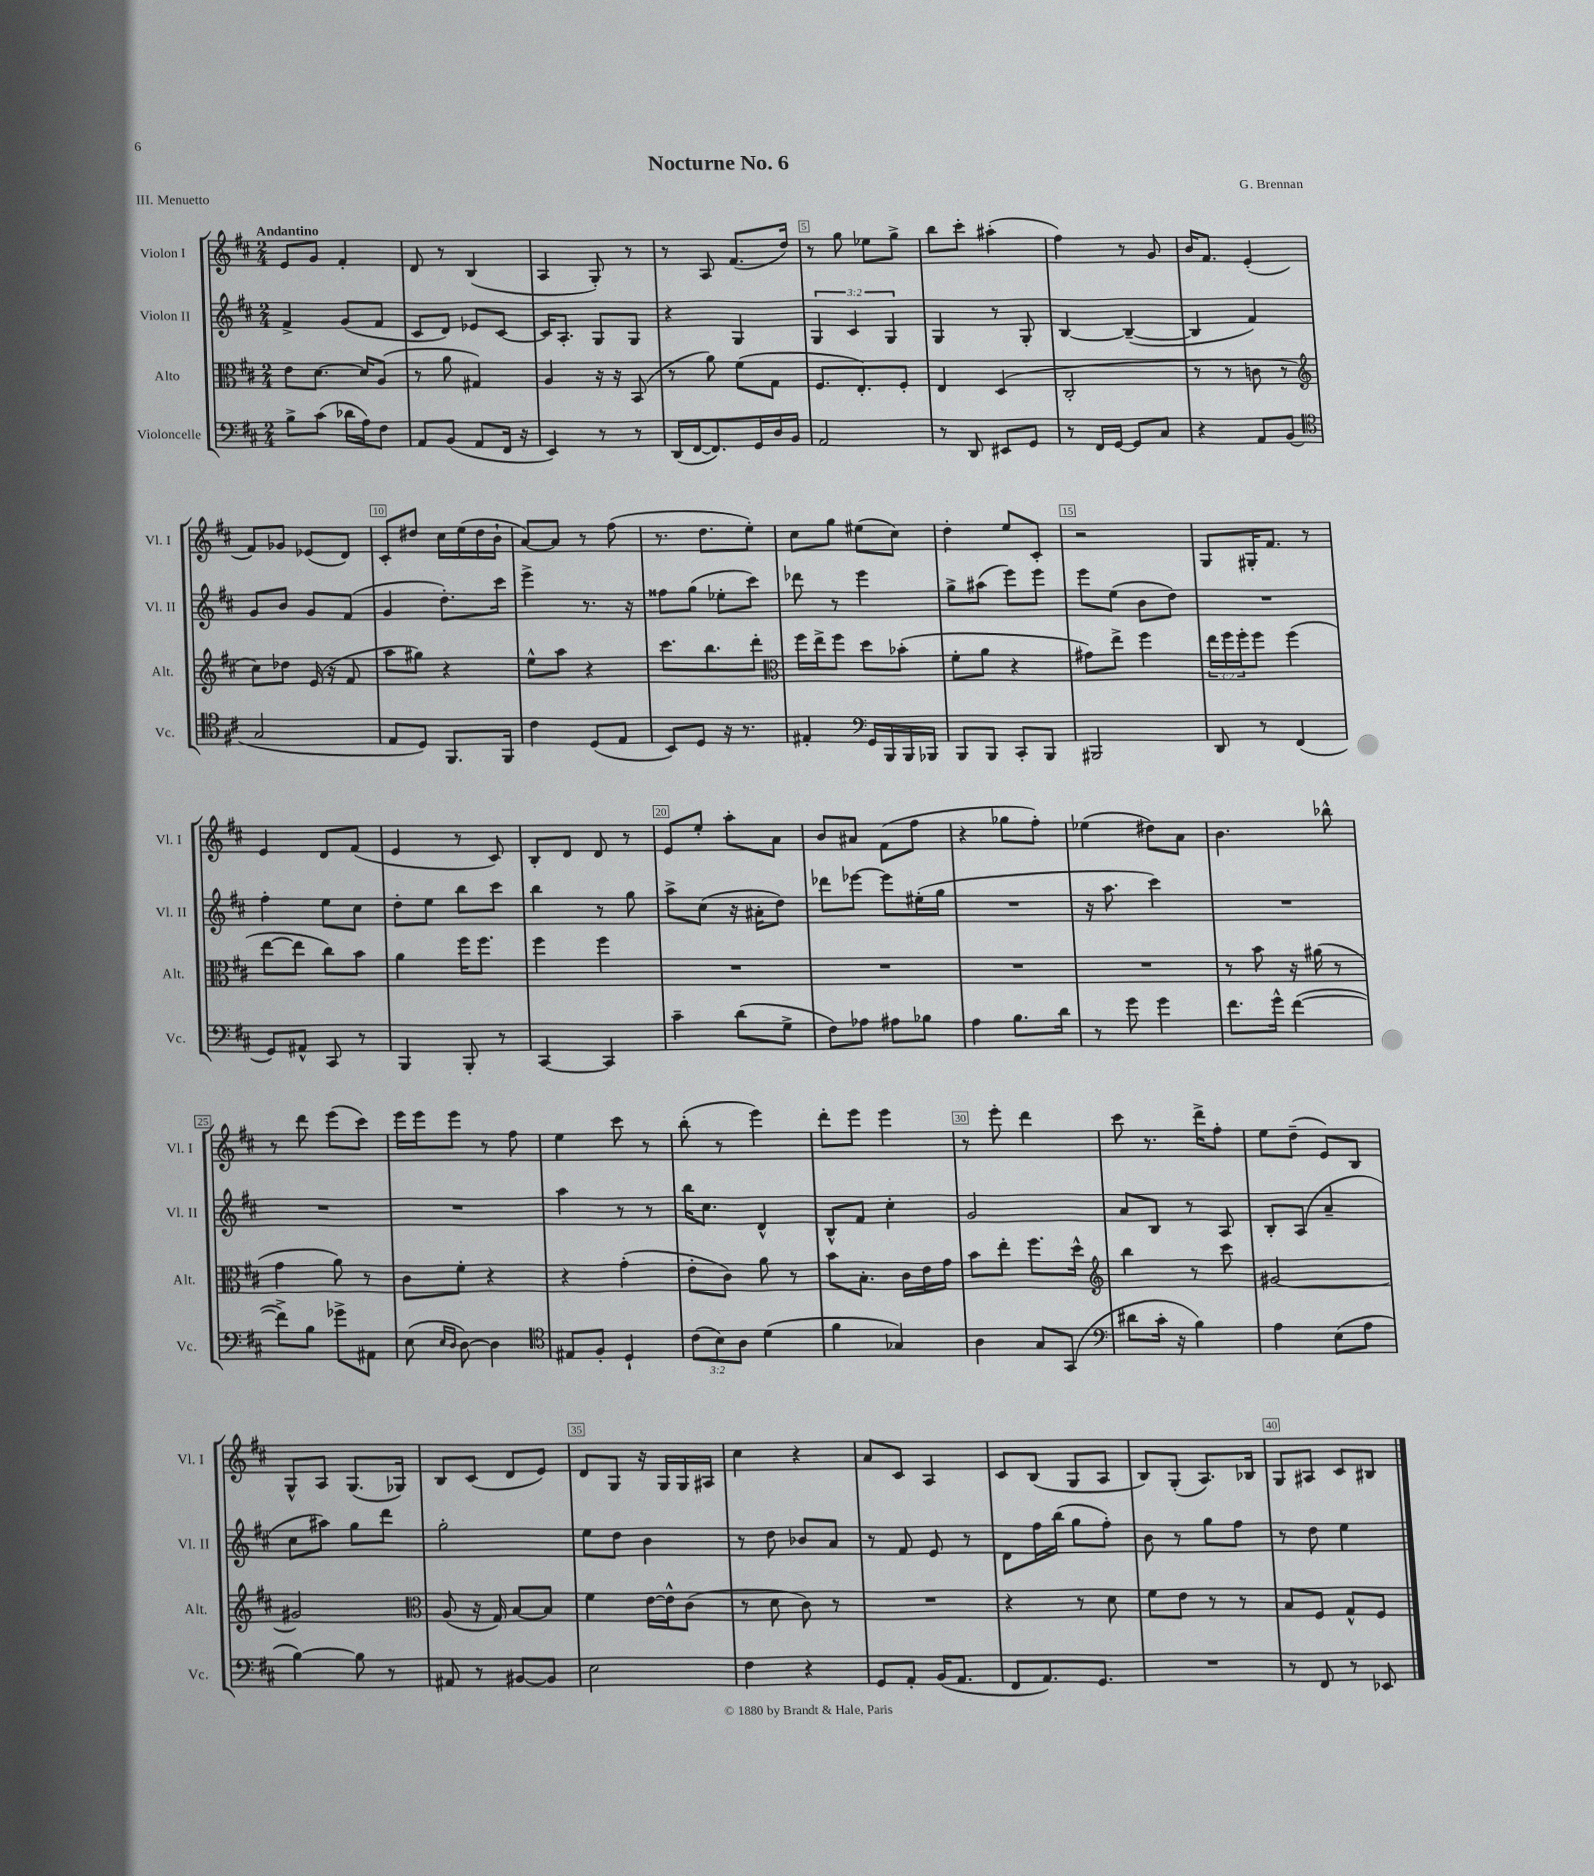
\header { title = "Nocturne No. 6" composer = "G. Brennan" piece = "III. Menuetto" }
<<
\new StaffGroup <<
\new Staff = "s0" \with { instrumentName = "Violon I" shortInstrumentName = "Vl. I" } {
    \clef treble \key d \major \numericTimeSignature \time 2/4 \tempo "Andantino"
    e'8 g'8 fis'4-. |
    d'8 r8 b4( |
    a4 g8-.) r8 |
    r8 a8 fis'8.( d''16) |
    r8 g''8 ees''8 g''8-> |
    b''8 cis'''8-. ais''4-.( |
    fis''4) r8 g'8 |
    b'16 fis'8. e'4-.( |
    fis'8) ges'8 ees'8( d'8) |
    cis'8-. dis''8 cis''16 e''16( dis''16 b'16-! |
    a'8~) a'8 r8 fis''8( |
    r8. d''8. e''8-.) |
    cis''8 g''8 eis''8( cis''8) |
    d''4-. e''8 cis'8-. |
    r2 |
    g8 gis16-. fis'8. r8 |
    e'4 d'8 fis'8( |
    e'4 r8 cis'8) |
    b8-. d'8 d'8 r8 |
    e'8 e''8-. a''8-. a'8 |
    b'8 ais'8 fis'8( fis''8 |
    r4 ges''8 fis''8-.) |
    ees''4( dis''8) a'8 |
    b'4. bes''8-^ |
    r8 d'''8 e'''8( cis'''8) |
    e'''16 e'''16 e'''8 r8 fis''8 |
    e''4 cis'''8 r8 |
    b''8-.( r8 e'''4) |
    d'''8-. e'''8 e'''4 |
    r8 e'''8-. d'''4 |
    cis'''8 r8. d'''16-> fis''8-. |
    e''8 d''8--( e'8) b8 |
    g8-^ a8 g8.( ges16) |
    b8 cis'8( d'8 e'8) |
    d'8 g8 r16 g16 g16 ais16 |
    cis''4 r4 |
    a'8 cis'8 a4 |
    cis'8 b8( g8 a8 |
    b8) g8-.( a8.) bes16 |
    g8 ais8 cis'8 bis8 \bar "|." |
}
\new Staff = "s1" \with { instrumentName = "Violon II" shortInstrumentName = "Vl. II" } {
    \clef treble \key d \major \numericTimeSignature \time 2/4 \override Staff.TupletNumber.text = #tuplet-number::calc-fraction-text
    fis'4-> g'8( fis'8 |
    cis'8 d'8) ees'8 cis'8~ |
    cis'16 a8.-. g8 g8 |
    r4 g4 |
    \tuplet 3/2 { g4 cis'4 g4 } |
    g4 r8 g8-. |
    b4~ b4~--( |
    b4 fis'4) |
    g'8 b'8 g'8 fis'8( |
    g'4 d''8.-.) cis'''16 |
    e'''4-> r8. r16 |
    fisis''8 g''8( ees''8-. cis'''8) |
    des'''8 r8 e'''4 |
    g''8-> ais''8( e'''8) e'''8 |
    e'''8 e''8( b'8 d''8) |
    R2 |
    fis''4-. e''8 cis''8 |
    d''8-. e''8 b''8 cis'''8 |
    b''4 r8 g''8 |
    a''8-> cis''8( r16 ais'16-. d''8) |
    des'''8 ees'''8~ ees'''8 eis''16-.( g''16 |
    R2 |
    r16 a''8. cis'''4) |
    R2 |
    R2 |
    R2 |
    a''4 r8 r8 |
    b''16 cis''8. d'4-^ |
    b8-^ fis'8 cis''4-. |
    g'2 |
    a'8 b8 r8 a8 |
    b8-. a8( a'4-- |
    cis''8 ais''8) g''8 d'''8 |
    g''2-. |
    e''8 d''8 b'4 |
    r8 d''8 bes'8 a'8 |
    r8 fis'8 e'8 r8 |
    d'8 fis''16 b''16( g''8 fis''8-.) |
    b'8 r8 g''8 fis''8 |
    r8 d''8 e''4 \bar "|." |
}
\new Staff = "s2" \with { instrumentName = "Alto" shortInstrumentName = "Alt." } {
    \clef alto \key d \major \numericTimeSignature \time 2/4 \override Staff.TupletNumber.text = #tuplet-number::calc-fraction-text
    e'8 d'8.~ d'16 a8( |
    r8 a'8 gis4) |
    a4 r16 r16 b,8( |
    r8 a'8) fis'8( g8 |
    fis8. e8.-.) fis8-. |
    e4 d4( |
    cis2-. |
    r8 r8 c'8 r8 |
    \clef treble cis''8) des''8 e'16( r16 fis'8 |
    a''8 gis''8) r4 |
    e''8-^ a''8 r4 |
    cis'''8. b''8. d'''8-. |
    \clef alto fis''16 e''16-> fis''8 d''8 bes'8-.( |
    fis'8-. a'8 r4 |
    gis'8) e''8-> fis''4 |
    \tuplet 3/2 { e''16 fis''16 fis''16-. } fis''8 fis''4( |
    e''8~ e''8 cis''8) b'8 |
    a'4 fis''16 fis''8. |
    fis''4 fis''4 |
    R2 |
    R2 |
    R2 |
    R2 |
    r8 b'8 r16 ais'16( r8 |
    g'4 a'8) r8 |
    cis'8 fis'8-. r4 |
    r4 g'4-.( |
    e'8-. cis'8) a'8 r8 |
    b'8 b8.-. cis'16 e'16 g'16 |
    b'8 e''8-. fis''8. d''16-^ |
    \clef treble b''4 r8 cis'''8 |
    gis'2~ |
    gis'2 |
    \clef alto a8( r16 g16) b8~ b8 |
    fis'4 e'16~ e'16-^ cis'8( |
    r8 d'8 cis'8) r8 |
    R2 |
    r4 r8 d'8 |
    fis'8 e'8 r8 r8 |
    b8 fis8 g8-^ fis8 \bar "|." |
}
\new Staff = "s3" \with { instrumentName = "Violoncelle" shortInstrumentName = "Vc." } {
    \clef bass \key d \major \numericTimeSignature \time 2/4 \override Staff.TupletNumber.text = #tuplet-number::calc-fraction-text
    b8-> cis'8( des'16 a16) fis8 |
    a,8 b,8( a,8 fis,16 r16 |
    e,4) r8 r8 |
    d,16( fis,16~ fis,8.) g,16 d16 b,16 |
    a,2 |
    r8 d,8 eis,8 g,8 |
    r8 fis,16 g,16~ g,8 cis8 |
    r4 a,8 b,8( |
    \clef tenor g2 |
    e8 d8) fis,8. fis,16 |
    cis'4 d8( e8 |
    b,8) d8 r16 r8. |
    eis4-. \clef bass g,16 b,,16 b,,16 bes,,16 |
    b,,8 b,,8 cis,8-. b,,8 |
    bis,,2 |
    d,8 r8 fis,4( |
    g,8) ais,8-^ cis,8 r8 |
    b,,4 b,,8-. r8 |
    cis,4~ cis,4 |
    cis'4-- d'8( g8-> |
    fis8) aes8 ais8 bes8 |
    a4 b8. d'16 |
    r8 g'8 g'4 |
    fis'8. g'16-^ fis'4~( |
    fis'8->) b8 ges'8-> ais,8 |
    e8( \grace { e16 d16 } d8~) d4 |
    \clef tenor eis8 fis8-. d4-! |
    \tuplet 3/2 { cis'8( b8) a8 } d'4( |
    fis'4 ges4) |
    a4 g8 g,8( |
    \clef bass dis'8 cis'16-. r16 b4) |
    a4 e8( a8 |
    b4~) b8 r8 |
    ais,8 r8 bis,8~ bis,8 |
    e2 |
    fis4 r4 |
    g,8 a,8-. b,16( a,8. |
    fis,8 a,8.) g,8. |
    R2 |
    r8 fis,8 r8 ees,8 \bar "|." |
}
>>
>>
\layout { \context { \Score \override BarNumber.break-visibility = ##(#f #t #t) barNumberVisibility = #(every-nth-bar-number-visible 5) \override BarNumber.stencil = #(make-stencil-boxer 0.1 0.3 ly:text-interface::print) } }
